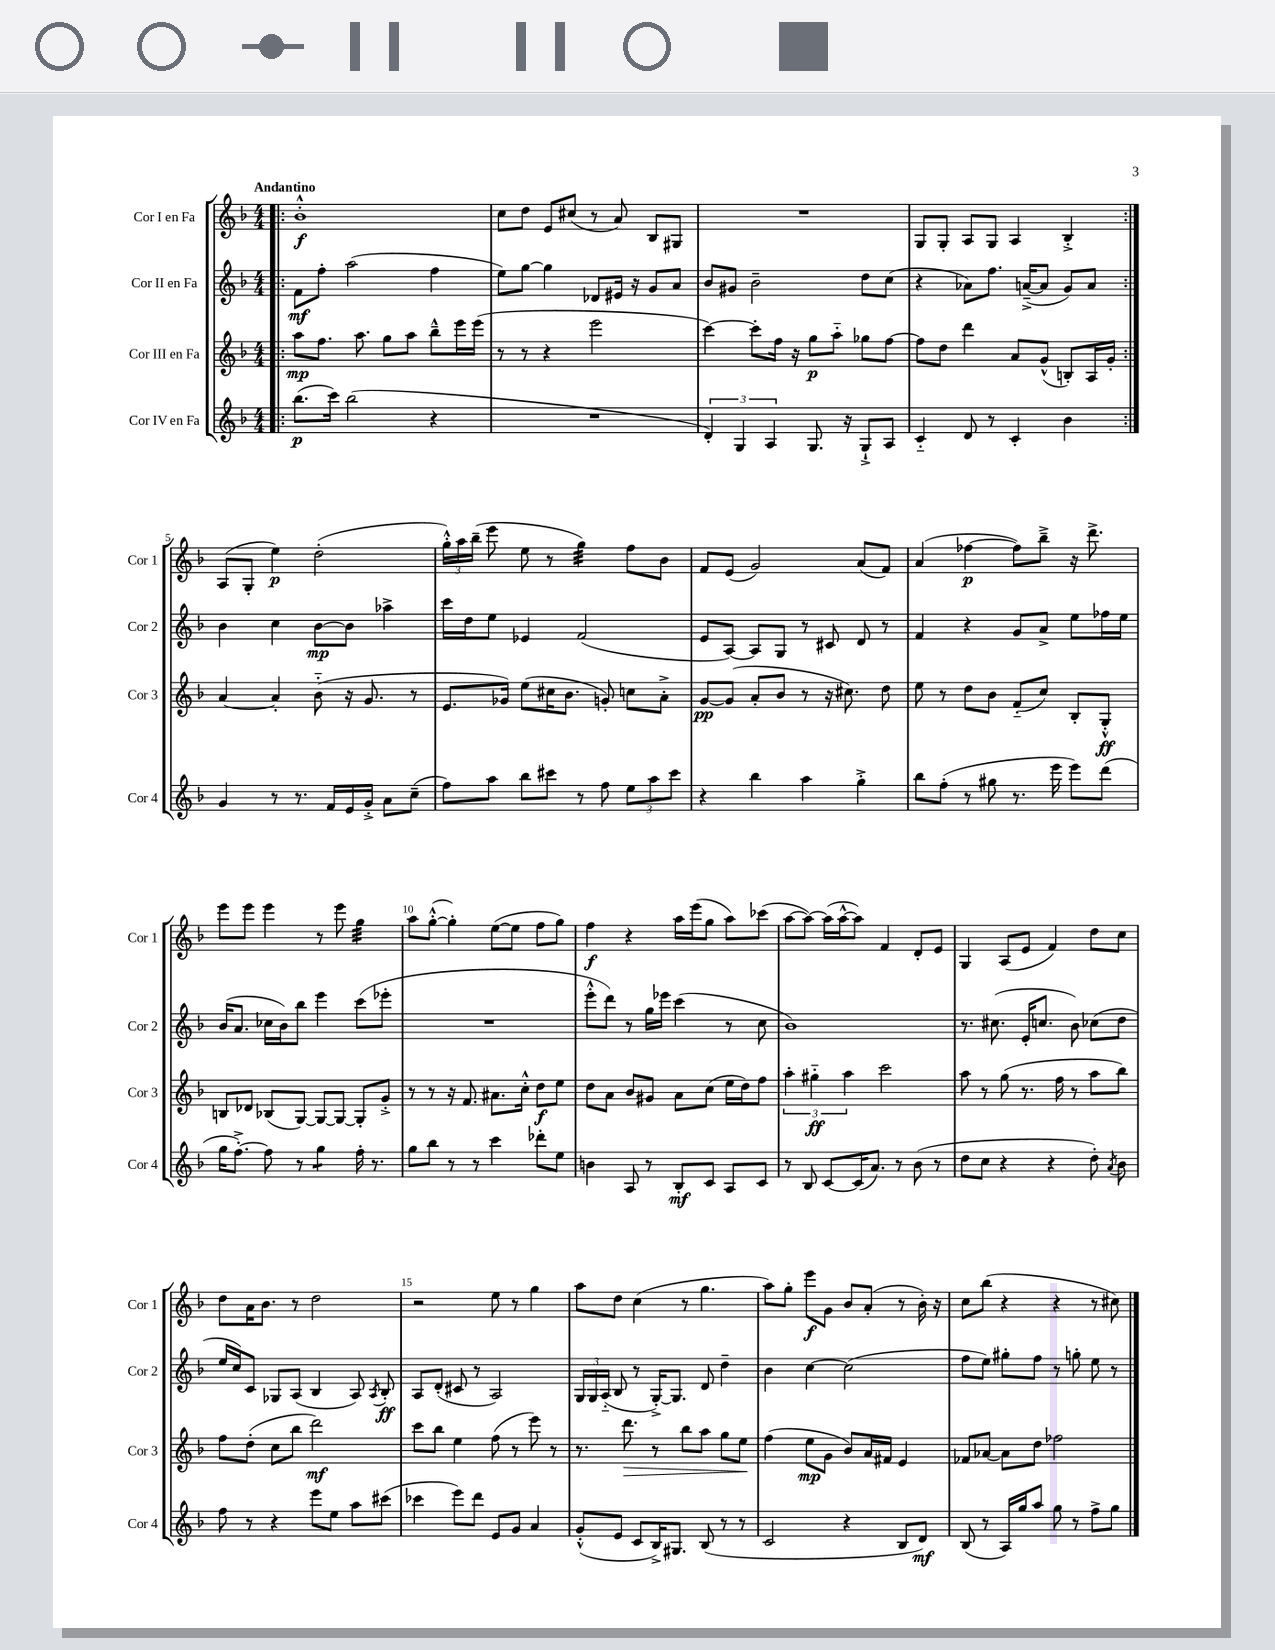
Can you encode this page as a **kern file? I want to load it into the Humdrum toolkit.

**kern	**kern	**kern	**kern
*staff4	*staff3	*staff2	*staff1
*clefG2	*clefG2	*clefG2	*clefG2
*k[b-]	*k[b-]	*k[b-]	*k[b-]
*M4/4	*M4/4	*M4/4	*M4/4
=!|:	=!|:	=!|:	=!|:
(8.bb-	8aa	8f	1b-'^^
.	8.ff	8ff'	.
16ccc)	.	.	.
(2bb-	.	(2aa	.
.	8.aa	.	.
.	8gg	.	.
.	8aa	.	.
4r	8bb-~^^	4ff	.
.	16eee	.	.
.	(16eee	.	.
=	=	=	=
1r	8r	8ee)	8cc
.	8r	[8gg	8dd
.	4r	4gg]	8e
.	.	.	(8cc#
.	2eee	8d-	8r
.	.	16e#	8a)
.	.	16r	.
.	.	8g	8B-
.	.	8a	8G#
=	=	=	=
6d')	[4ccc)	8b-	1r
.	.	8g#	.
6G	.	.	.
.	8ccc']	2b-~	.
6A	.	.	.
.	16ff	.	.
.	16r	.	.
8.G	8gg	.	.
.	8aa'~	.	.
16r	.	.	.
8G`^	8gg-	8dd	.
8A	[8ff	(8cc	.
=	=	=	=
4c'~	8ff]	4r	8G
.	8dd	.	8G'
8d	4ddd	8a-)	8A
8r	.	8.ff	8G
4c'	8a	.	4A
.	.	([16a~^	.
.	(8g^^	8a]	.
4b-	8B')	8g)	4B-'^
.	16A	8a	.
.	16g'	.	.
=:|!	=:|!	=:|!	=:|!
4g	[4a	4b-	(8A
.	.	.	8G'
8r	4a']	4cc	4ee)
8.r	.	.	.
.	(8b-'~	[8b-	(2dd'
16f	.	.	.
16e	16r	8b-]	.
16g'^	8.g	.	.
8a	.	4aa-^	.
(8cc~	8r	.	.
=	=	=	=
8ff)	8.e	16ccc	24gg'^^)
.	.	.	24aa
.	.	16dd	.
.	.	.	(24bb-~
8aa	.	8ee	8eee
.	16g-)	.	.
8bb-	(8ee	4e-	8ee
8ccc#	16cc#	.	8r
.	8.b-	.	.
8r	.	(2f	4gg)
8ff	8g')	.	.
12ee	8cc	.	8ff
12aa	.	.	.
.	8a'^	.	8b-
12ccc#	.	.	.
=	=	=	=
4r	[8g	8e	8f
.	(8g]	[8A)	(8e
4bb-	8a'	8A]	2g)
.	8b-	8G	.
4aa	8r	8r	.
.	16r	8c#	.
.	8.cc#)	.	.
4gg'^	.	8d	(8a
.	8dd	8r	8f)
=	=	=	=
8bb-	8ee	4f	(4a
(8ff'	8r	.	.
8r	8dd	4r	[4ff-
8gg#	8b-	.	.
8.r	(8f'~	8g	8ff-])
.	8cc)	8a^	8bb-~^
16eee	.	.	.
8eee)	8B-'	8ee	16r
.	.	.	8.ddd^
(8ddd	8G'^^	16ff-	.
.	.	16ee	.
=	=	=	=
16gg	8B	(16b-	8eee
[8.ff'^)	.	8.a	.
.	8d-	.	8eee
8ff]	(8B-	16cc-	4eee
.	.	16b-)	.
8r	[8G)	8bb-	.
4gg	8G_	4eee	8r
.	8G_	.	8eee
16ff'	8G']	(8ccc	4gg
8.r	.	.	.
.	8g'^	8eee-'	.
=	=	=	=
8gg	8r	1r	8aa
8bb-	8r	.	([8gg'^^
8r	16r	.	4gg'])
.	8.f	.	.
8r	.	.	.
4ccc	8.a#	.	([8ee
.	.	.	8ee]
.	16cc'^^	.	.
8ddd-'	8dd	.	8ff
8ee	8ee	.	8gg)
=	=	=	=
4b	8dd	8eee'^^	4ff
.	8a	8ddd)	.
8A	8b-	8r	4r
8r	8g#	16gg	.
.	.	16eee-	.
8B-'	8a	(4ccc	16aa
.	.	.	(16eee
8c	(8cc	.	8gg
8A	16ee	8r	8aa)
.	16dd)	.	.
8c	8ff	8cc	(8ccc-
=	=	=	=
8r	6aa'	1b-)	[8aa
8B-	.	.	8aa_)
.	6gg#'~	.	.
[8c	.	.	(16aa]
.	.	.	[16aa^^
.	6aa	.	.
(16c]	.	.	8aa])
8.a)	.	.	.
.	2ccc	.	4f
8r	.	.	.
(8b-	.	.	8d'
8r	.	.	8e
=	=	=	=
8dd	8aa	8.r	4G
8cc	8r	.	.
.	.	(8.cc#	.
4r	(8gg	.	(8A
.	8.r	16e'	8e
.	.	8.cc	.
4r	.	.	4f)
.	16ff	.	.
.	8r	8b-)	.
8dd')	8aa	(8cc-	8dd
8qa	.	.	.
8b-	8bb-)	8dd	8cc
=	=	=	=
8ff	8ff	16ee	8dd
.	.	16cc)	.
8r	(8dd'	8c	16a
.	.	.	8.b-
4r	8cc	8G-	.
.	8bb-	(8A	8r
8eee	2ddd)	4B-	2dd
8ee	.	.	.
8aa	.	8A)	.
.	.	8qA	.
(8ccc#	.	8B-'	.
=	=	=	=
4ccc-	8ccc	8A	2r
.	8bb-	(8d'	.
8eee)	4ee	8c#	.
8ddd	.	8r	.
8e	(8ff	2A)	8ee
8g	8r	.	8r
4a	8eee)	.	4gg
.	8r	.	.
=	=	=	=
(8g'^^	8.r	24G	8aa
.	.	24G	.
.	.	(24A'~	.
8e	.	8B-	8dd
.	8.ddd	.	.
8c	.	8r	(4cc
16B-^)	8r	[16G'^)	.
8.G#	.	8.G]	.
.	8bb-	.	8r
(8B-	8aa	8d	4.gg
8r	8gg	4dd~	.
8r	8ee	.	.
=	=	=	=
2c	(4ff	4b-	8aa)
.	.	.	8gg'
.	8ee	[4cc	8eee
.	8g	.	8g
4r	8b-)	(2cc]	8b-
.	16a	.	(8a'
.	16f#	.	.
8B-	4e	.	8r
8d)	.	.	16b-')
.	.	.	16r
=	=	=	=
(8B-	8f-	8ff	8cc
8r	[8a-	8ee)	(8bb-
16A)	8a-]	8gg#'	4r
16gg	.	.	.
8aa	8dd	8ff	.
8gg	2ff-	8r	4r
8r	.	8gg'	.
8ff^	.	8ee	8r
8gg	.	8r	8cc#)
==	==	==	==
*-	*-	*-	*-
